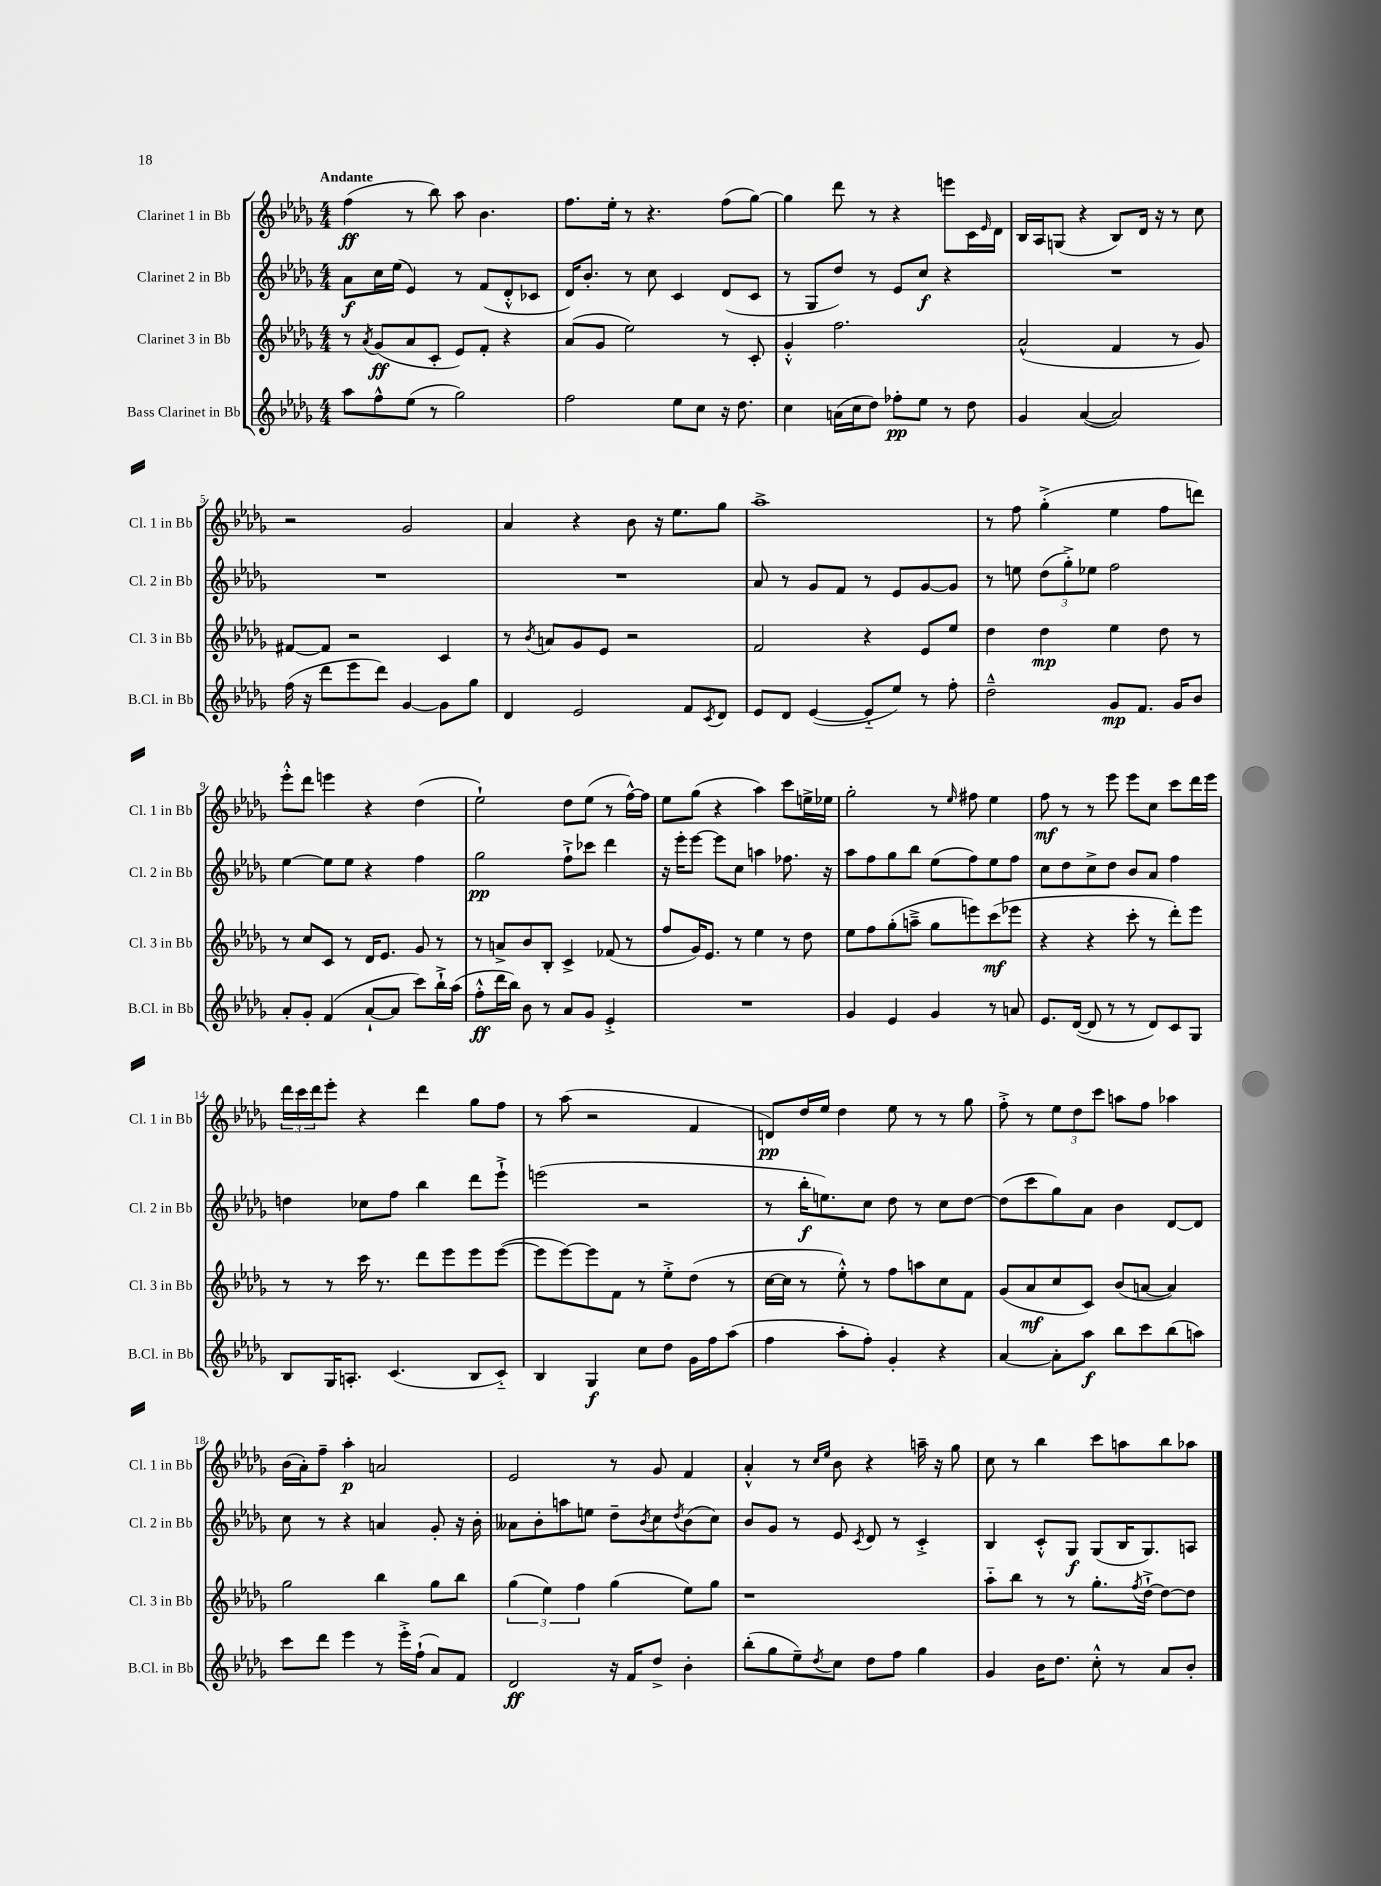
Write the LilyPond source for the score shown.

<<
\new StaffGroup <<
\new Staff = "s0" \with { instrumentName = "Clarinet 1 in Bb" shortInstrumentName = "Cl. 1 in Bb" } {
    \clef treble \key des \major \numericTimeSignature \time 4/4 \tempo "Andante"
    f''4\ff( r8 bes''8) aes''8 bes'4. |
    f''8. ees''16-. r8 r4. f''8( ges''8~) |
    ges''4 des'''8 r8 r4 e'''8 c'16 \grace { ees'16 } des'16 |
    bes16 aes16 g8( r4 bes8) des'16 r16 r8 c''8 |
    r2 ges'2 |
    aes'4 r4 bes'8 r16 ees''8. ges''8 |
    aes''1-> |
    r8 f''8 ges''4-.->( ees''4 f''8 d'''8) |
    ees'''8-.-^ des'''8 e'''4 r4 des''4( |
    ees''2-!) des''8 ees''8( r8 f''16~-^) f''16 |
    ees''8 ges''8( r4 aes''4) c'''8 e''16-> ees''16 |
    ges''2-. r8 \grace { ees''16 } fis''8 ees''4 |
    f''8\mf r8 r8 ees'''8 ees'''8 c''8 c'''8 des'''16 ees'''16 |
    \tuplet 3/2 { des'''16 c'''16 des'''16 } ees'''8-. r4 des'''4 ges''8 f''8 |
    r8 aes''8( r2 f'4 |
    d'8\pp) des''16 ees''16 des''4 ees''8 r8 r8 ges''8 |
    f''8-.-> r8 \tuplet 3/2 { ees''8 des''8 c'''8 } a''8 f''8 aes''4 |
    bes'16( aes'16-.) f''8-- aes''4-.\p a'2 |
    ees'2 r8 ges'8 f'4 |
    aes'4-.-^ r8 \grace { c''16 ees''16 } bes'8 r4 a''16-- r16 ges''8 |
    c''8 r8 bes''4 c'''8 a''8 bes''8 aes''8 \bar "|." |
}
\new Staff = "s1" \with { instrumentName = "Clarinet 2 in Bb" shortInstrumentName = "Cl. 2 in Bb" } {
    \clef treble \key des \major \numericTimeSignature \time 4/4
    aes'8\f c''16 ees''16( ees'4) r8 f'8( des'8-.-^ ces'8 |
    des'16) bes'8.-. r8 c''8 c'4 des'8( c'8 |
    r8 ges8 des''8) r8 ees'8 c''8\f r4 |
    R1 |
    R1 |
    R1 |
    aes'8 r8 ges'8 f'8 r8 ees'8 ges'8~ ges'8 |
    r8 e''8 \tuplet 3/2 { des''8( ges''8-.->) ees''8 } f''2 |
    ees''4~ ees''8 ees''8 r4 f''4 |
    ges''2\pp f''8-!-> ces'''8 des'''4 |
    r16 ees'''16-. ees'''8~ ees'''8 c''8 a''4 fes''8. r16 |
    aes''8 f''8 ges''8 bes''8 ees''8( f''8) ees''8 f''8 |
    c''8 des''8 c''8-> des''8 bes'8 aes'8 f''4 |
    d''4 ces''8 f''8 bes''4 des'''8 ees'''8-!-> |
    e'''2( r2 |
    r8 bes''16-.\f e''8.) c''8 des''8 r8 c''8 des''8~ |
    des''8( c'''8 ges''8) aes'8 bes'4 des'8~ des'8 |
    c''8 r8 r4 a'4 ges'8-. r16 bes'16-. |
    aeses'8 bes'8-. a''8 e''8 des''8-- \acciaccatura { bes'8 } c''8 \acciaccatura { des''8 } bes'8( c''8) |
    bes'8 ges'8 r8 ees'8 \acciaccatura { c'8 } des'8 r8 c'4-.-> |
    bes4 c'8-.-^ ges8\f ges8( bes16 ges8.) a8 \bar "|." |
}
\new Staff = "s2" \with { instrumentName = "Clarinet 3 in Bb" shortInstrumentName = "Cl. 3 in Bb" } {
    \clef treble \key des \major \numericTimeSignature \time 4/4
    r8 \acciaccatura { aes'8 } ges'8\ff( aes'8 c'8-. ees'8) f'8-. r4 |
    aes'8( ges'8 ees''2) r8 c'8-. |
    ges'4-.-^ f''2. |
    aes'2-^( f'4 r8 ges'8) |
    fis'8~ fis'8 r2 c'4 |
    r8 \acciaccatura { bes'8 } a'8 ges'8 ees'8 r2 |
    f'2 r4 ees'8 ees''8 |
    des''4 des''4\mp ees''4 des''8 r8 |
    r8 c''8 c'8 r8 des'16 ees'8. ges'8 r8 |
    r8 a'8-> bes'8 bes8-. c'4-> fes'8( r8 |
    f''8 ges'16) ees'8. r8 ees''4 r8 des''8 |
    ees''8 f''8 ges''8-.( a''8---> ges''8 e'''8) c'''8\mf( ees'''8 |
    r4 r4 c'''8-. r8 des'''8-.) ees'''8 |
    r8 r8 c'''16 r8. des'''8 ees'''8 ees'''8 ees'''8~( |
    ees'''8 ees'''8~) ees'''8 f'8 r8 ees''8-.-> des''8( r8 |
    c''16~ c''16 r8 ees''8-.-^) r8 f''8 a''8 c''8 f'8 |
    ges'8( aes'8\mf c''8 c'8) bes'8( a'8~ a'4) |
    ges''2 bes''4 ges''8 bes''8 |
    \tuplet 3/2 { ges''4( ees''4) f''4 } ges''4( ees''8) ges''8 |
    r1 |
    aes''8-_ bes''8 r8 r8 ges''8.-. \acciaccatura { f''8 } des''16~-!-> des''8~ des''8 \bar "|." |
}
\new Staff = "s3" \with { instrumentName = "Bass Clarinet in Bb" shortInstrumentName = "B.Cl. in Bb" } {
    \clef treble \key des \major \numericTimeSignature \time 4/4
    aes''8 f''8-^ ees''8( r8 ges''2) |
    f''2 ees''8 c''8 r16 des''8. |
    c''4 a'16( c''16 des''8) fes''8-.\pp ees''8 r8 des''8 |
    ges'4 aes'4~( aes'2) |
    f''16( r16 des'''8 ees'''8 des'''8) ges'4~ ges'8 ges''8 |
    des'4 ees'2 f'8 \acciaccatura { c'8 } des'8 |
    ees'8 des'8 ees'4~( ees'8-_ ees''8) r8 f''8-. |
    des''2---^ ges'8\mp f'8. ges'16 bes'8 |
    aes'8-. ges'8-. f'4( aes'8~-! aes'8 c'''8) bes''16-!-> aes''16( |
    f''8-.-^\ff des'''16 bes''16) bes'8 r8 aes'8 ges'8 ees'4-.-> |
    R1 |
    ges'4 ees'4 ges'4 r8 a'8 |
    ees'8. des'16~( des'8 r8 r8 des'8) c'8 ges8 |
    bes8 ges16 a8.-. c'4.( bes8 c'8-_) |
    bes4 ges4\f c''8 des''8 ges'16 f''16 aes''8( |
    f''4 aes''8-. f''8-.) ges'4-. r4 |
    aes'4~ aes'8-. aes''8\f bes''8 c'''8 bes''8( a''8) |
    c'''8 des'''8 ees'''4 r8 ees'''16-.-> f''16-!( aes'8) f'8 |
    des'2\ff r16 f'16 des''8-> bes'4-. |
    bes''8-.( ges''8 ees''8--) \acciaccatura { des''8 } c''8 des''8 f''8 ges''4 |
    ges'4 bes'16 des''8. c''8-.-^ r8 aes'8 bes'8-. \bar "|." |
}
>>
>>
